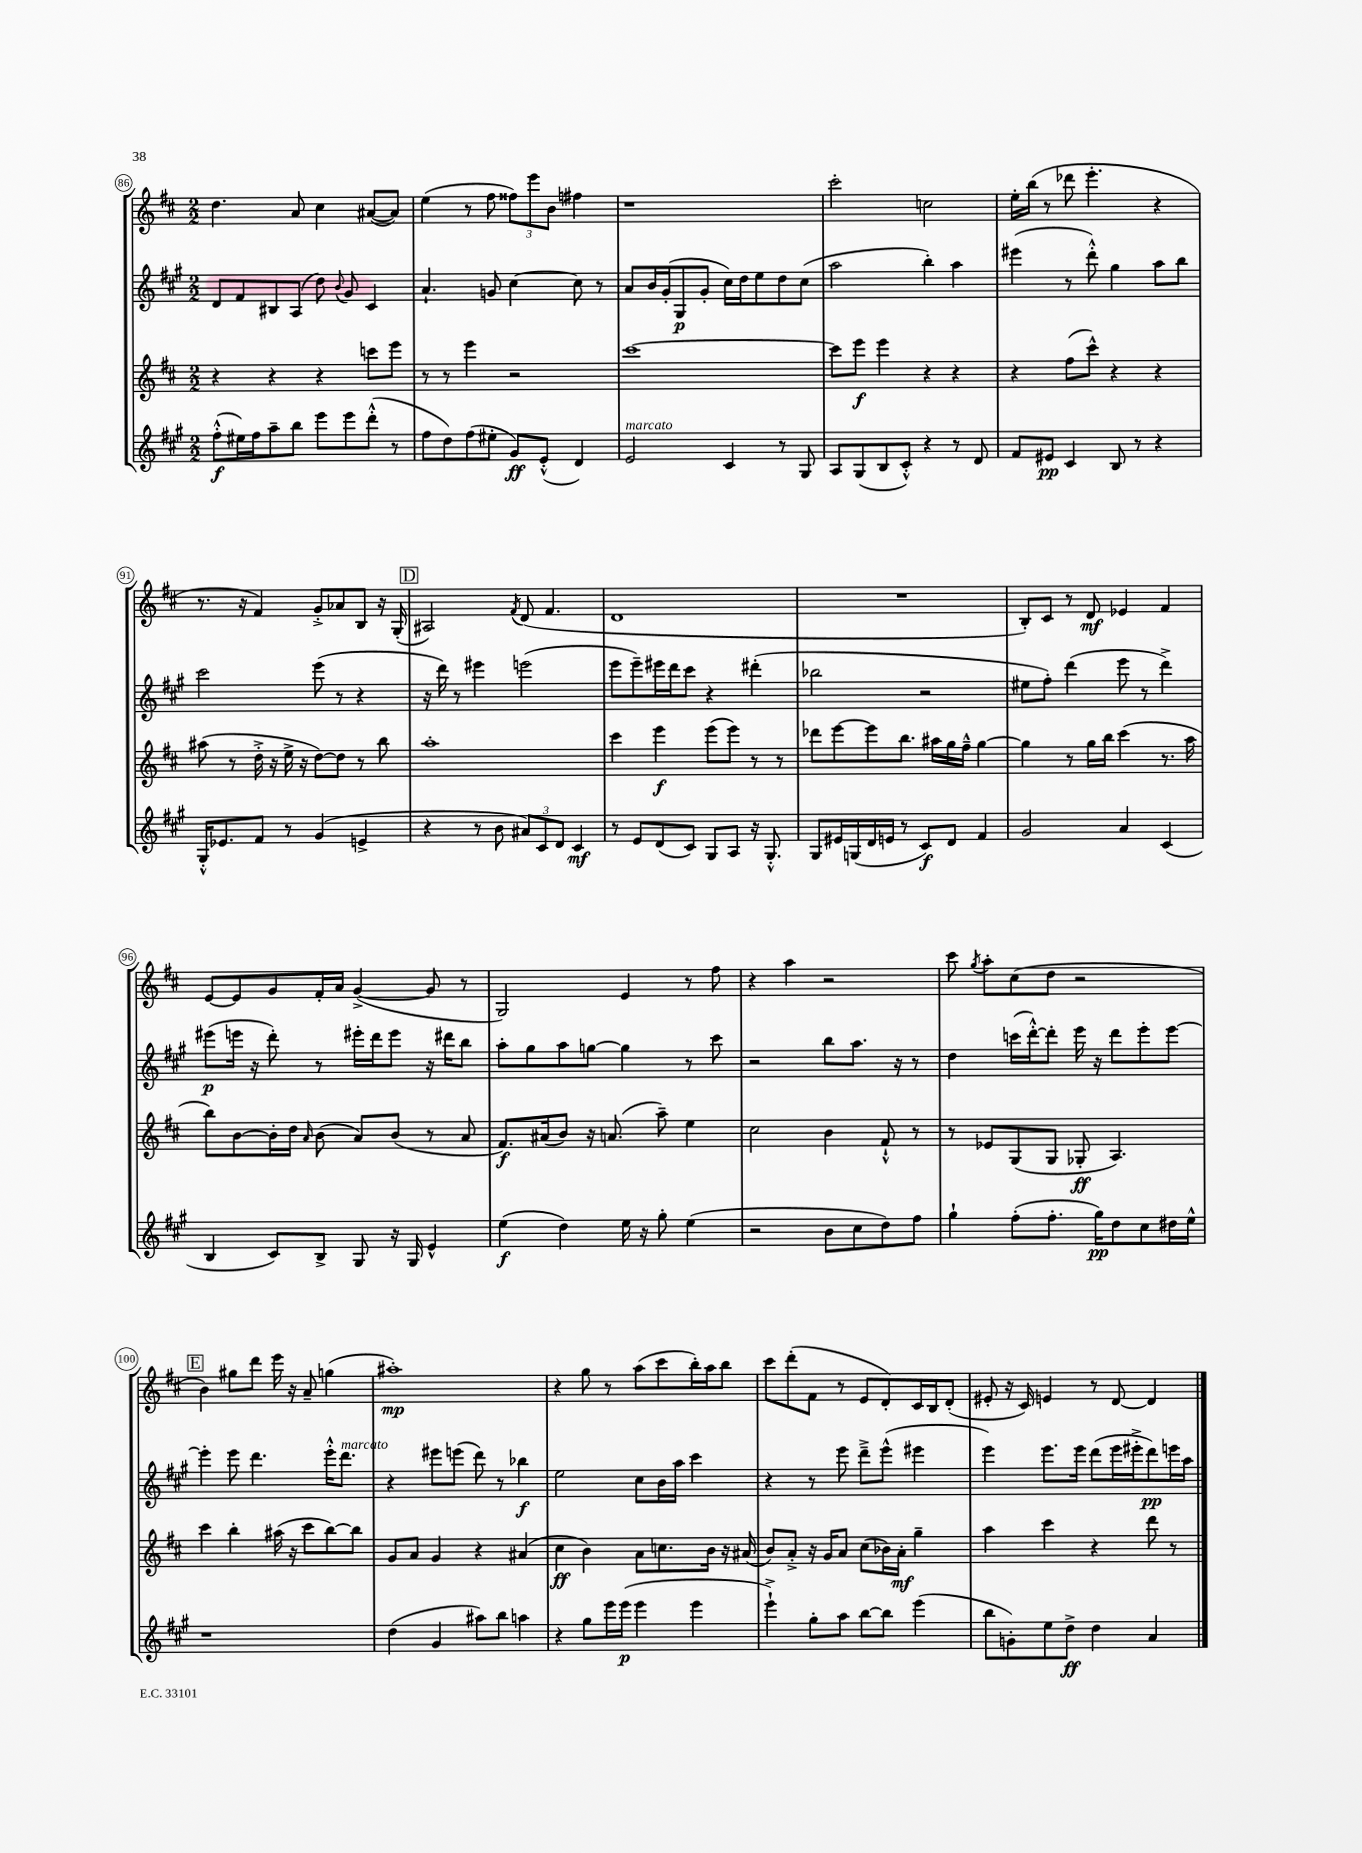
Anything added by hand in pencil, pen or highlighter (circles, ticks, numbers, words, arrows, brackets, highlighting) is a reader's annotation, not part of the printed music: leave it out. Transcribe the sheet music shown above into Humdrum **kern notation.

**kern	**kern	**kern	**kern
*staff4	*staff3	*staff2	*staff1
*clefG2	*clefG2	*clefG2	*clefG2
*k[f#c#g#]	*k[f#c#]	*k[f#c#g#]	*k[f#c#]
*M2/2	*M2/2	*M2/2	*M2/2
(8ff#'^^	4r	8d	4.dd
16ee#)	.	8f#	.
16ff#	.	.	.
8aa~	4r	8B#	.
8bb	.	(8A	8a
8eee	4r	8dd)	4cc#
.	.	8qqb	.
8eee	.	8g#	.
(8ddd'^^	8ccc	4c#	([8a#
8r	8eee	.	8a#])
=	=	=	=
8ff#	8r	4.a`	(4ee
8dd)	8r	.	.
(8ff#	4eee	.	8r
8ee#'	.	8g	8ff#
8g#)	2r	[4cc#	12ff##)
.	.	.	12eee
(8e'^^	.	.	.
.	.	.	12b
4d)	.	8cc#]	4ff#
.	.	8r	.
=	=	=	=
2e	[1ccc#	8a	1r
.	.	16b	.
.	.	(16g#'	.
.	.	8G#	.
.	.	8g#'	.
4c#	.	16cc#)	.
.	.	16dd	.
.	.	8ee	.
8r	.	8dd	.
8G#	.	(8cc#	.
=	=	=	=
8A	8ccc#]	2aa	2ccc#'
(8G#	8eee	.	.
8B	4eee	.	.
8c#'^^)	.	.	.
4r	4r	4bb')	2cc
8r	4r	4aa	.
8d	.	.	.
=	=	=	=
8f#	4r	(4eee#	16ee'
.	.	.	(16bb
8e#	.	.	8r
4c#	(8ff#	8r	8ddd-
.	8ccc#^^)	8ddd'^^)	4.eee'
8B	4r	4gg#	.
8r	.	.	.
4r	4r	8aa	4r
.	.	8bb	.
=	=	=	=
16G#'^^	(8aa#	2ccc#	8.r
8.e-	.	.	.
.	8r	.	.
.	.	.	16r
8f#	16dd'^	.	4f#)
.	16r	.	.
8r	16ee^	.	.
.	16r	.	.
(4g#	[8dd)	(8eee	8g'^
.	8dd]	8r	8a-
4e^	8r	4r	8B
.	8bb	.	16r
.	.	.	(16G'
=	=	=	=
4r	1aa'	16r	2A#)
.	.	16ddd)	.
.	.	8r	.
8r	.	4eee#	.
8b	.	.	.
.	.	.	8qf#
12a#)	.	(2eee	(8d
12c#	.	.	.
.	.	.	4.f#
12d	.	.	.
4c#	.	.	.
=	=	=	=
8r	4ccc#	8eee	1d
8e	.	8eee~)	.
(8d	4eee	16eee#	.
.	.	16ddd	.
8c#)	.	8ccc#	.
8G#	(8eee	4r	.
8A	8eee)	.	.
16r	8r	(4ddd#'	.
8.G#'^^	.	.	.
.	8r	.	.
=	=	=	=
8G#	8ddd-	2bb-	1r
16e#	[8eee	.	.
(16G	.	.	.
16d	8eee]	.	.
16e	.	.	.
8r	8.bb	.	.
8c#)	.	2r	.
.	16aa#	.	.
8d	16gg	.	.
.	16ff#~^^	.	.
4f#	[4gg	.	.
=	=	=	=
2g#	4gg]	8ee#	8B')
.	.	8ff#')	8c#
.	8r	(4ddd	8r
.	16gg	.	8d
.	16bb	.	.
4a	(4ccc#	8eee	4e-
.	.	8r	.
(4c#	8.r	4ddd^)	4f#
.	16aa	.	.
=	=	=	=
4B	8bb)	(8eee#	[8e
.	[8b	16eee	8e]
.	.	16r	.
8c#)	16b']	8ddd')	8g
.	16dd	.	.
.	16qqa	.	.
8B^	(8b	8r	16f#'
.	.	.	16a
8G#	8a)	16eee#'	([4g^
.	.	16ddd	.
16r	(8b	8eee#	.
16G#	.	.	.
4e^^	8r	16r	8g]
.	.	16ddd#	.
.	8a	8bb	8r
=	=	=	=
(4ee	8.f#)	8aa'	2G)
.	.	8gg#	.
.	(16a#	.	.
4dd)	8b)	8aa	.
.	16r	[8gg	.
.	(8.a	.	.
16ee	.	4gg]	4e
16r	.	.	.
8gg#'	8aa~)	.	.
(4ee	4ee	8r	8r
.	.	8ccc#	8ff#
=	=	=	=
2r	2cc#	2r	4r
.	.	.	4aa
8b	4b	8bb	2r
8cc#	.	8.aa	.
8dd)	8f#`^^	.	.
.	.	16r	.
8ff#	8r	8r	.
=	=	=	=
4gg#`	8r	4dd	8ccc#
.	.	.	8qgg
.	8e-	.	8aa'
(8ff#'	(8G	(16ccc	(8cc#
.	.	[16ddd'^^)	.
8.ff#'	8G	8ddd']	8dd
.	8G-'	16eee	2r
16gg#)	.	16r	.
8dd	4.A)	8ddd	.
8cc#	.	8eee'	.
16dd#	.	[8eee	.
16ee^^	.	.	.
=	=	=	=
1r	4ccc#	4eee']	4b)
.	4bb'	8eee	8gg#
.	.	4.ddd	8ddd
.	(16aa#	.	16eee
.	16r	.	16r
.	8ccc#	.	8a~
.	[8bb)	16eee'^^	(4gg
.	.	8.ddd	.
.	8bb]	.	.
=	=	=	=
(4dd	8g	4r	1aa#')
.	8a	.	.
4g#	4g	8eee#	.
.	.	(8eee	.
8aa#)	4r	8ddd)	.
8bb	.	8r	.
4aa	(4a#	4bb-	.
=	=	=	=
4r	4cc#	2ee	4r
8gg#	4b)	.	8gg
16eee	.	.	8r
(16eee	.	.	.
4eee	8a	8cc#	(8aa
.	8.cc	16b	8ccc#
.	.	16aa	.
4eee	.	4ccc#	16bb')
.	16b	.	16aa
.	16r	.	8bb
.	(16a#	.	.
=	=	=	=
4eee`^)	8b)	4r	8ccc#
.	8a'^	.	(8ddd'
8gg#'	16r	8r	8f#
.	16g	.	.
8aa	8a	8eee	8r
[8bb	(8cc#	8ddd~^	8e
8bb]	16b-)	(8eee^^	8d')
.	16a'	.	.
(4eee	4gg~	4eee#	16c#
.	.	.	16B
.	.	.	(8d'
=	=	=	=
8bb	4aa	4eee)	8e#'
8g')	.	.	16r
.	.	.	16c#)
8ee	4ccc#	8.eee	4e
8dd^	.	.	.
.	.	16eee	.
4dd	4r	(8ddd	8r
.	.	16eee	[8d
.	.	16eee#'^	.
4a	8ddd	8ddd)	4d]
.	8r	16eee	.
.	.	16aa	.
==	==	==	==
*-	*-	*-	*-
